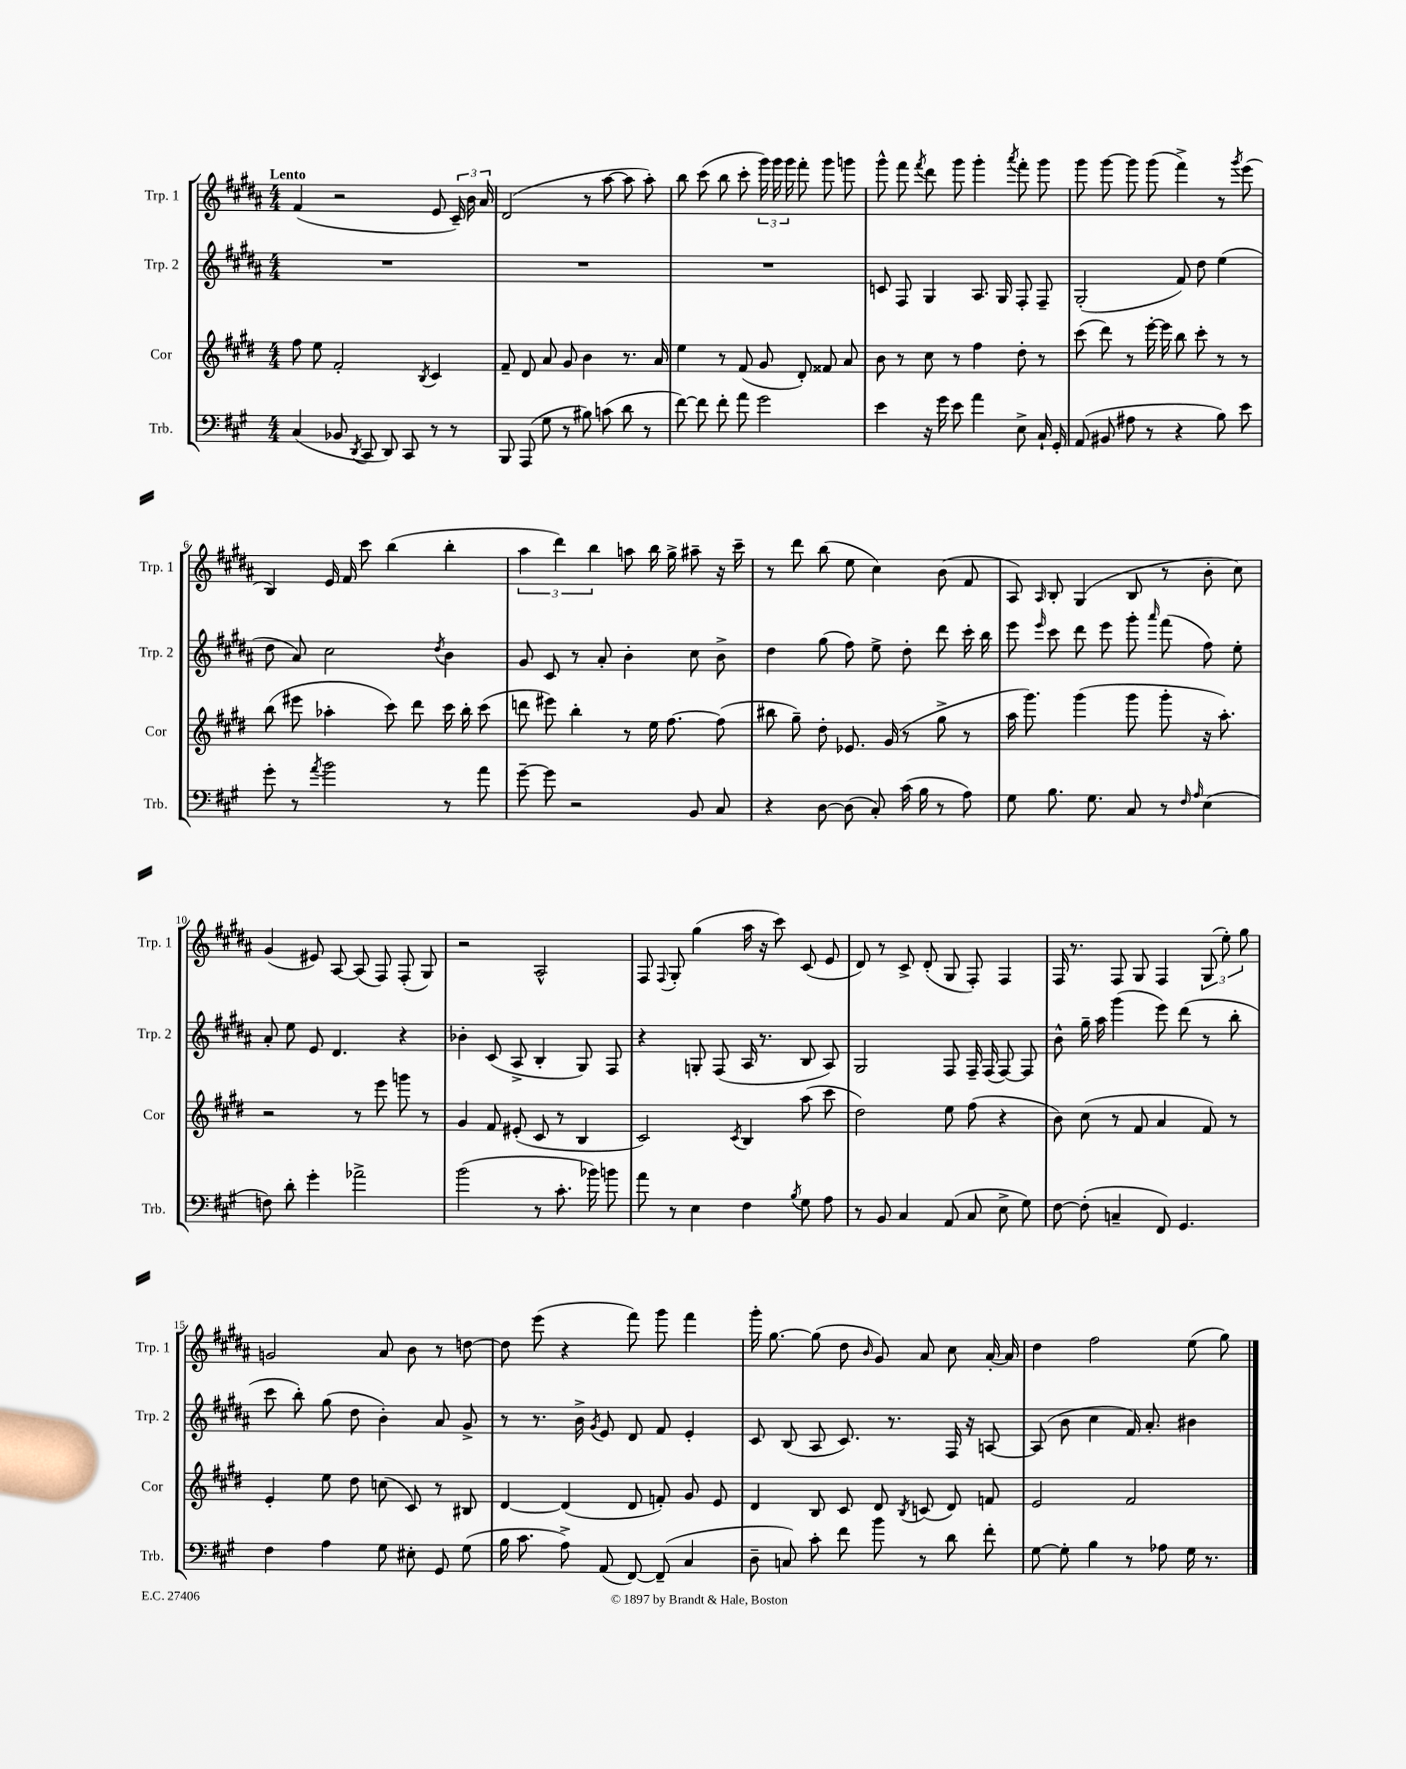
<<
\new StaffGroup <<
\new Staff = "s0" \with { instrumentName = "Trp. 1" shortInstrumentName = "Trp. 1" } {
    \clef treble \key b \major \numericTimeSignature \time 4/4 \tempo "Lento"
    \autoBeamOff fis'4( r2 e'8 \tuplet 3/2 { cis'16--) b'16 ais'16 } |
    dis'2( r8 ais''8~ ais''8 ais''8-.) |
    b''8 cis'''8( b''8 cis'''8-. \tuplet 3/2 { gis'''16) gis'''16 gis'''16 } fis'''8-. gis'''8 g'''8 |
    gis'''8-^ fis'''8 \acciaccatura { fis'''8 } dis'''8 gis'''8 gis'''4-. \acciaccatura { ais'''8 } fis'''8-. gis'''8 |
    gis'''8 gis'''8~ gis'''8 gis'''8( fis'''4->) r8 \acciaccatura { gis'''8 } e'''8( |
    b4) e'16 fis'16 cis'''8 b''4( b''4-. |
    \tuplet 3/2 { ais''4 dis'''4) b''4 } a''8 b''16 gis''16-> ais''8-- r16 cis'''16-- |
    r8 dis'''8 b''8( e''8 cis''4) b'8( fis'8 |
    ais8) \grace { ais16 } b8-. gis4( b8 r8 b'8-. cis''8) |
    gis'4( eis'8) ais8~ ais8( fis8) fis8-.( gis8) |
    r2 ais2-^ |
    fis8 \appoggiatura { fis8 } gis8-. gis''4( ais''16 r16 cis'''8) cis'8( e'8 |
    dis'8) r8 cis'8-> dis'8-.( gis8 fis8-.) fis4 |
    fis16 r8. fis8 gis8 fis4 \tuplet 3/2 { gis8( e''8-.) gis''8 } |
    g'2 ais'8 b'8 r8 d''8~ |
    d''8 e'''8( r4 fis'''8) gis'''8 fis'''4 |
    gis'''16-. gis''8.~ gis''8( dis''8 \grace { b'16 } gis'8) ais'8 cis''8 ais'16~-. ais'16 |
    dis''4 fis''2 e''8( gis''8) \bar "|." |
}
\new Staff = "s1" \with { instrumentName = "Trp. 2" shortInstrumentName = "Trp. 2" } {
    \clef treble \key b \major \numericTimeSignature \time 4/4
    \autoBeamOff R1 |
    R1 |
    R1 |
    c'8 fis8 gis4 ais8. gis16 fis8-. fis8-- |
    gis2-.( fis'8) dis''8 e''4( |
    dis''8 ais'8) cis''2 \acciaccatura { dis''8 } b'4 |
    gis'8 cis'8 r8 ais'8-. b'4-. cis''8 b'8-> |
    dis''4 gis''8( fis''8) e''8-> dis''8-. dis'''8 cis'''16-. b''16 |
    e'''8 \grace { e'''16 } cis'''8 dis'''8 e'''8 gis'''8-. \grace { ais'''16 } fis'''8( fis''8) e''8-. |
    ais'8-. e''8 e'8 dis'4. r4 |
    bes'4-. cis'8( ais8-> b4-. gis8) fis8 |
    r4 g8-. fis8( ais16 r8. b8 ais8) |
    gis2 fis8 fis16-- fis16( fis8~) fis8 |
    b'8-^ gis''16-- ais''16 gis'''4( e'''8) dis'''8( r8 b''8-. |
    cis'''8 b''8-.) gis''8( dis''8 b'4-.) ais'8 gis'8-> |
    r8 r8. b'16-> \acciaccatura { gis'8 } e'8 dis'8 fis'8 e'4-. |
    cis'8 b8( ais8 cis'8.) r8. fis16 r16 a8~ |
    a8( b'8 cis''4 fis'16) ais'8.-. bis'4 \bar "|." |
}
\new Staff = "s2" \with { instrumentName = "Cor" shortInstrumentName = "Cor" } {
    \clef treble \key e \major \numericTimeSignature \time 4/4
    \autoBeamOff fis''8 e''8 fis'2-. \acciaccatura { b8 } cis'4 |
    fis'8-- dis'8 a'8 gis'8 b'4 r8. a'16 |
    e''4 r8 fis'8( gis'8 dis'8-.) fisis'8 a'8 |
    b'8 r8 cis''8 r8 fis''4 dis''8-. r8 |
    cis'''8( dis'''8) r8 e'''16~-. e'''16 b''8 cis'''8-. r8 r8 |
    b''8( eis'''8 aes''4-. cis'''8) dis'''8 cis'''16 b''16-. cis'''8( |
    d'''8 eis'''8) b''4-. r8 e''16 fis''8.~ fis''8( |
    bis''8 gis''8--) dis''8-. ees'8. gis'16( r8 gis''8-> r8 |
    a''16 gis'''8.) gis'''4( gis'''8 gis'''8-. r16 a''8.-.) |
    r2 r8 e'''8 g'''8 r8 |
    gis'4 fis'8 eis'8-.( cis'8 r8 b4 |
    cis'2) \acciaccatura { cis'8 } b4 a''8( cis'''8 |
    dis''2) e''8 fis''8( r4 |
    b'8) cis''8( r8 fis'8 a'4 fis'8) r8 |
    e'4-. e''8 dis''8 c''8( cis'8) r8 bis8 |
    dis'4~ dis'4( dis'8 f'8-.) gis'8 e'8 |
    dis'4 b8 cis'8 dis'8 \acciaccatura { b8 } c'8( dis'8) f'8 |
    e'2 fis'2 \bar "|." |
}
\new Staff = "s3" \with { instrumentName = "Trb." shortInstrumentName = "Trb." } {
    \clef bass \key a \major \numericTimeSignature \time 4/4
    \autoBeamOff cis4( bes,8 \acciaccatura { d,8 } cis,8 d,8) cis,8 r8 r8 |
    b,,8 a,,8( gis8 r8 bis8) c'8( d'8 r8 |
    fis'8~) fis'8 fis'8-. a'8 gis'2 |
    e'4 r16 gis'16 e'8 a'4 e8-> cis16-! gis,16-. |
    a,8( bis,8 ais8 r8 r4 b8) e'8 |
    gis'8-. r8 \acciaccatura { a'8 } b'2 r8 a'8 |
    gis'8~-- gis'8 r2 b,8 cis8 |
    r4 d8~ d8( cis8-.) cis'16( b16 r8 a8) |
    gis8 b8. gis8. cis8 r8 \grace { fis16 a16 } e4( |
    f8) d'8-. gis'4-. aes'2-> |
    b'2( r8 cis'8.-. bes'16) b'8 |
    a'8 r8 e4 fis4 \acciaccatura { b8 } gis8 a8 |
    r8 b,8 cis4 a,8( cis8 e8-> gis8) |
    fis8~ fis8-.( c4-- fis,8) gis,4. |
    fis4 a4 gis8 eis8-. gis,8 gis8( |
    b16 cis'8. a8->) a,8( fis,8~) fis,8--( cis4 |
    d8-- c8) cis'8-. fis'8 b'8 r8 d'8 fis'8-. |
    gis8~ gis8-. b4 r8 aes8 gis16 r8. \bar "|." |
}
>>
>>
